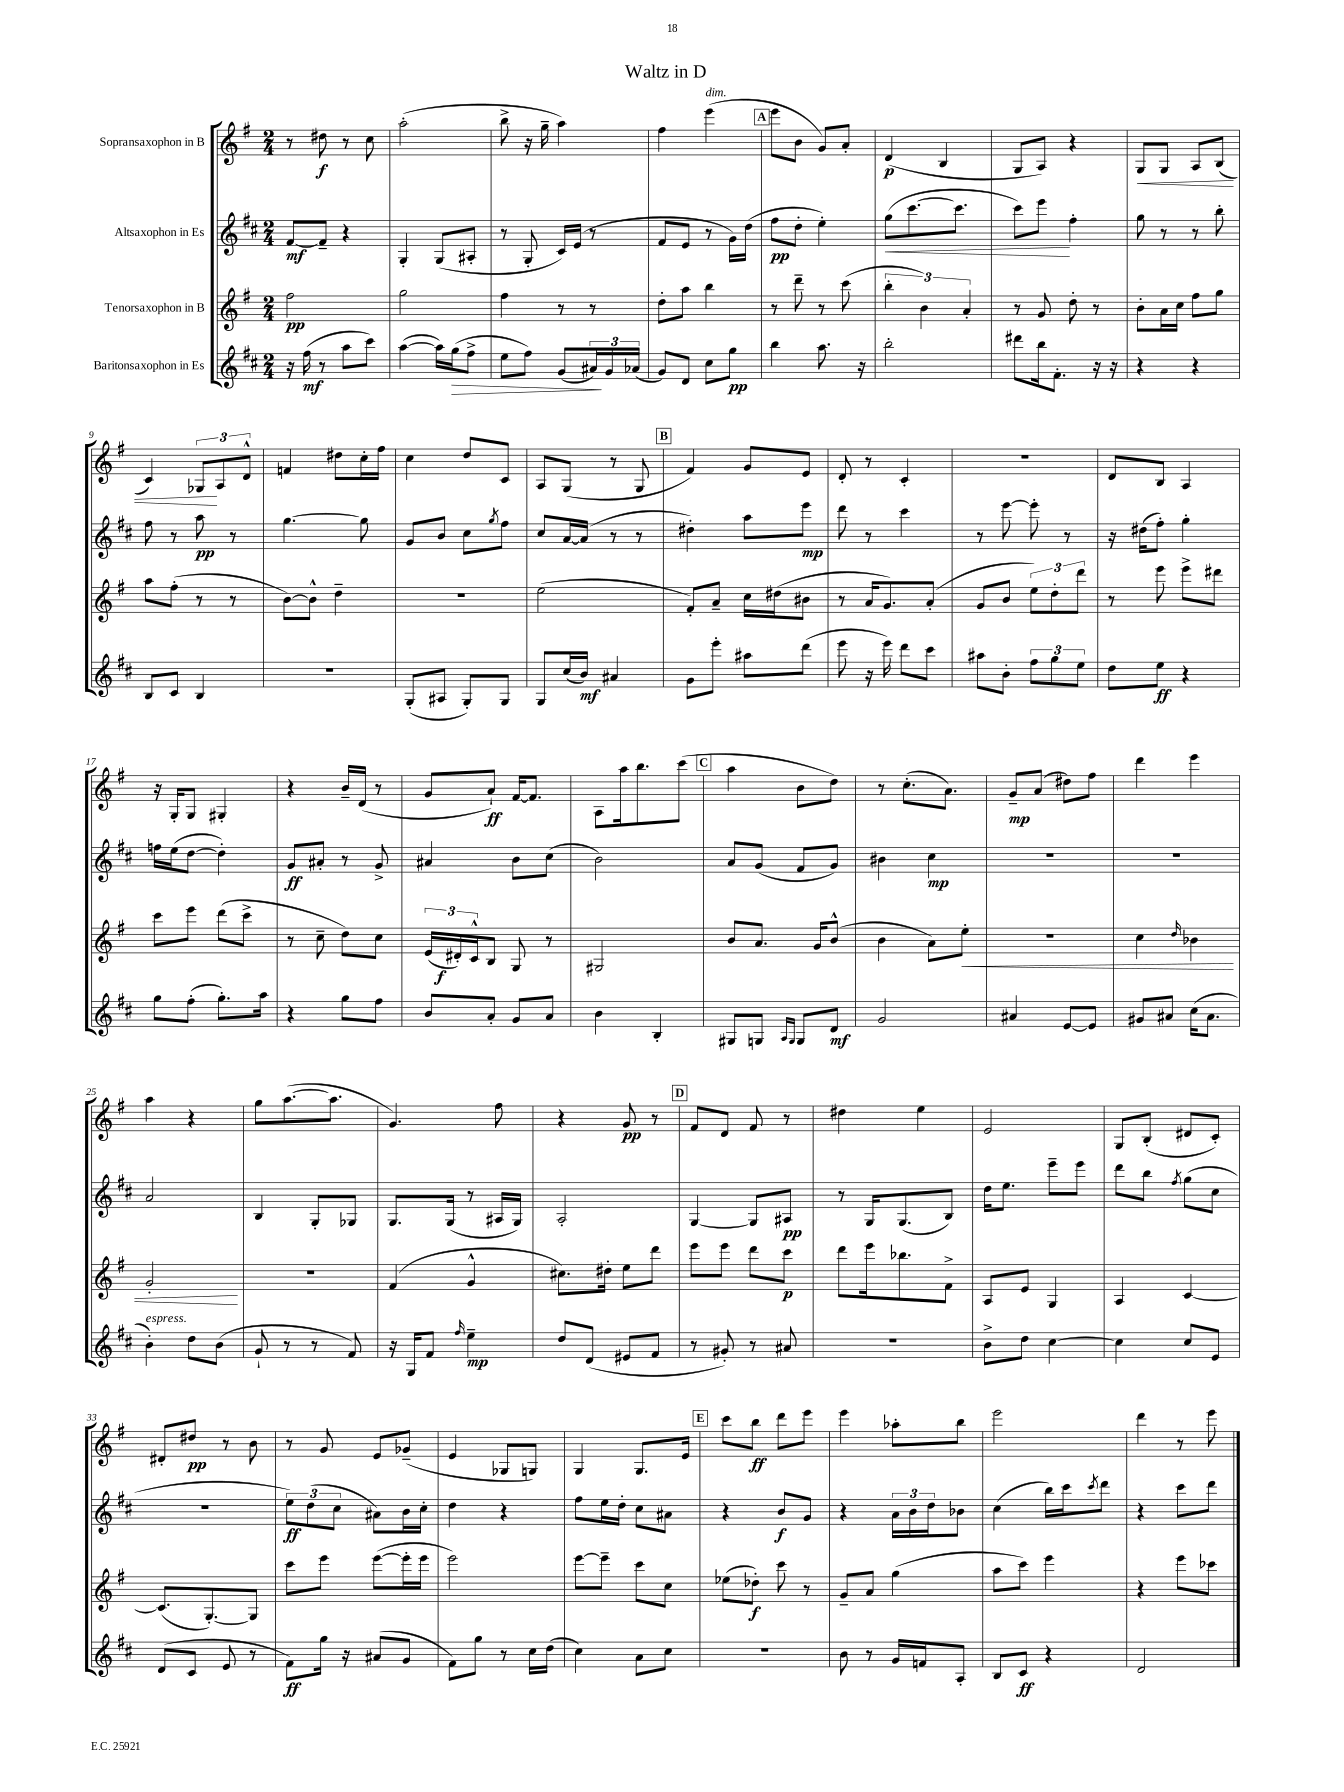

**kern	**kern	**kern	**kern
*staff4	*staff3	*staff2	*staff1
*clefG2	*clefG2	*clefG2	*clefG2
*k[f#c#]	*k[f#]	*k[f#c#]	*k[f#]
*M2/4	*M2/4	*M2/4	*M2/4
16r	2ff#\	[8f#/L	8r
(16ff#\	.	.	.
8r	.	8f#~/]J	8dd#\
8aa\L	.	4r	8r
8ccc#\J)	.	.	8cc\
=	=	=	=
([4aa\	2gg\	4G'/	(2aa'\
16aa\]LL)	.	(8G/L	.
(16gg\J	.	.	.
8ff#^\J	.	8A#'/J	.
=	=	=	=
8ee\L	4ff#\	8r	8bb^\
8ff#\J)	.	8G'/	16r
.	.	.	16gg~\
(8g/L	8r	16c#/LL)	4aa\)
.	.	(16e/JJ	.
24a#/L)	8r	8r	.
24g/	.	.	.
(24a-/JJ	.	.	.
=	=	=	=
8g/L)	8dd'\L	8f#/L	4ff#\
8d/J	8aa\J	8e/J	.
8cc#\L	4bb\	8r	(4eee\
8gg\J	.	16g\LL)	.
.	.	(16dd\JJ	.
=	=	=	=
4bb\	8r	8ff#\L	8eee\L
.	8ddd~\	8dd'\J	8b\J
8.aa\	8r	4ee'\)	8g/L)
.	(8ccc\	.	8a'/J
16r	.	.	.
=	=	=	=
2bb'\	6bb'\	(8gg\L	(4d/
.	.	[8.ccc#\	.
.	6b\)	.	.
.	.	.	4B/
.	.	8.ccc#\]J	.
.	6a'/	.	.
=	=	=	=
8ddd#\L	8r	8ccc#\L)	8G/L
16bb\k	8g/	8eee\J	8A/J)
8.f#'\J	.	.	.
.	8dd'\	4ff#'\	4r
16r	8r	.	.
16r	.	.	.
=	=	=	=
4r	8b'\L	8gg\	8G/L
.	16a\L	8r	8G/J
.	16cc\JJ	.	.
4r	8ff#\L	8r	8A/L
.	8gg\J	8bb'\	(8B/J
=	=	=	=
8B/L	8aa\L	8ff#\	4c/)
8c#/J	(8ff#'\J	8r	.
4B/	8r	8aa\	12G-/L
.	.	.	12A/
.	8r	8r	.
.	.	.	12d^^/J
=	=	=	=
2r	[8b\L)	[4.gg\	4f/
.	8b^^\]J	.	.
.	4dd~\	.	8dd#\L
.	.	8gg\]	16cc'\L
.	.	.	16ff#\JJ
=	=	=	=
(8G'/L	2r	8g/L	4cc\
8A#/J	.	8b/J	.
8G'/L)	.	8cc#\L	8dd/L
.	.	8qgg/	.
8G/J	.	8ff#\J	8c/J
=	=	=	=
8G/L	(2ee\	8cc#/L	8A/L
(16cc#/L	.	[16a/L	(8G/J
16b/JJ)	.	(16a/]JJ	.
4a#/	.	8r	8r
.	.	8r	8G/
=	=	=	=
8g\L	8f#'/L)	4dd#'\)	4f#/)
8eee'\J	8a~/J	.	.
8aa#\L	16cc\LL	8aa\L	8g/L
.	(16dd#\J	.	.
(8ddd\J	8b#\J	8eee\J	8e/J
=	=	=	=
8eee\	8r	8ddd\	8d'/
16r	16a/LK	8r	8r
16eee\)	8.g/)	.	.
8ddd\L	.	4ccc#\	4c'/
8ccc#\J	(8a'/J	.	.
=	=	=	=
8aa#\L	8g/L	8r	2r
8b'\J	8b/J	[8eee\	.
12ff#\L	12ee\L)	8eee'\]	.
12gg\	12dd'\	.	.
.	.	8r	.
12ee\J	12ddd\J	.	.
=	=	=	=
8dd\L	8r	16r	8d/L
.	.	(16dd#\LK	.
8ee\J	8eee\	8ff#'\J)	8B/J
4r	8eee^\L	4gg'\	4A/
.	8ddd#\J	.	.
=	=	=	=
8gg\L	8ccc\L	16ff\LL	16r
.	.	(16ee\J	16G'/LK
(8ff#'\J	8eee\J	[8dd\J	8G/J
8.gg'\L)	(8ddd\L	4dd'\])	4G#'/
.	8ccc^\J	.	.
16aa\Jk	.	.	.
=	=	=	=
4r	8r	8g/L	4r
.	8cc~\	8a#'/J	.
8gg\L	8dd\L)	8r	16b~/LL
.	.	.	(16d/JJ
8ff#\J	8cc\J	8g^/	8r
=	=	=	=
8b/L	(24e/LL	4a#/	8g/L
.	24d#'/)	.	.
.	24c^^/J	.	.
8a'/J	8B/J	.	8a`/J)
8g/L	8G/	8b\L	[16f#/LK
.	.	.	8.f#/]J
8a/J	8r	(8cc#\J	.
=	=	=	=
4b\	2G#/	2b\)	8A\L
.	.	.	16aa\k
.	.	.	8.bb\
4B'/	.	.	.
.	.	.	(8ccc\J
=	=	=	=
8G#/L	8b/L	8a/L	4aa\
8G/J	8.a/J	(8g/J	.
16qqA/LL	.	.	.
16qqG/JJ	.	.	.
8G/L	.	8f#/L	8b\L
.	16g/LK	.	.
8d/J	(8b^^/J	8g/J)	8dd\J)
=	=	=	=
2g/	4b\	4b#\	8r
.	.	.	(8.cc'\L
.	8a\L)	4cc#\	.
.	.	.	8.a\J)
.	8ee'\J	.	.
=	=	=	=
4a#/	2r	2r	8g~/L
.	.	.	(8a/J
[8e/L	.	.	8dd#\L)
8e/]J	.	.	8ff#\J
=	=	=	=
8g#/L	4cc\	2r	4ddd\
8a#/J	.	.	.
.	16qqdd/	.	.
(16cc#\LK	4b-\	.	4eee\
8.a#\J	.	.	.
=	=	=	=
4b'\)	2g'/	2a/	4aa\
8dd\L	.	.	4r
(8b\J	.	.	.
=	=	=	=
8g`/	2r	4B/	8gg\L
8r	.	.	([8.aa\
8r	.	8G'/L	.
.	.	.	8.aa\]J
8f#/)	.	8G-/J	.
=	=	=	=
16r	(4f#/	8.G/L	4.g/)
16G/LK	.	.	.
8f#/J	.	.	.
.	.	(16G/Jk	.
16qqff#/	.	.	.
4ee~\	4g^^/	8r	.
.	.	16A#/LL	8ff#\
.	.	16G/JJ)	.
=	=	=	=
8dd/L	8.cc#\L)	2A'/	4r
(8d/J	.	.	.
.	16dd#'\Jk	.	.
8e#/L	8ee\L	.	8g/
8f#/J	8ddd\J	.	8r
=	=	=	=
8r	8eee\L	[4G/	8f#/L
8g#'/)	8eee\J	.	8d/J
8r	8ddd\L	8G/]L	8f#/
8a#/	8ccc\J	8A#/J	8r
=	=	=	=
2r	8ddd\L	8r	4dd#\
.	16eee\k	16G/LK	.
.	8.bb-\	(8.G/	.
.	.	.	4ee\
.	8f#^\J	8B/J)	.
=	=	=	=
8b^\L	8A/L	16dd\LK	2e/
.	.	8.ee\J	.
8dd\J	8e/J	.	.
[4cc#\	4G/	8eee~\L	.
.	.	8eee\J	.
=	=	=	=
4cc#\]	4A/	8ddd\L	8G/L
.	.	8bb\J	(8B'/J
.	.	8qff#/	.
8cc#/L	[4c/	(8gg\L	8d#/L
8e/J	.	8cc#\J	8c'/J)
=	=	=	=
(8d/L	(8.c/]L	2r	8d#'/L
8c#/J	.	.	8dd#/J
.	[8.G'/)	.	.
8e/	.	.	8r
8r	8G/]J	.	8b\
=	=	=	=
8f#\L)	8ccc\L	12ee\L)	8r
.	.	(12dd\	.
16gg\Jk	8eee\J	.	8g/
.	.	12cc#\J	.
16r	.	.	.
(8a#/L	([8eee\L	8a#\L)	8e/L
8g/J	16eee'\]L	16b\L	(8g-~/J
.	16eee\JJ	16cc#'\JJ	.
=	=	=	=
8f#\L)	2eee\)	4dd\	4e/
8gg\J	.	.	.
8r	.	4r	8G-/L
16cc#\LL	.	.	8G/J)
(16dd\JJ	.	.	.
=	=	=	=
4cc#\)	[8eee\L	8ff#\L	4G/
.	8eee~\]J	16ee\L	.
.	.	16dd'\JJ	.
8a\L	8ccc\L	8cc#\L	8.G/L
8cc#\J	8cc\J	8a#\J	.
.	.	.	16e/Jk
=	=	=	=
2r	(8ee-\L	4r	8ccc\L
.	8dd-'\J)	.	8bb\J
.	8ccc\	8b/L	8ddd\L
.	8r	8g/J	8eee\J
=	=	=	=
8b\	8g~/L	4r	4eee\
8r	8a/J	.	.
16g/LL	(4gg\	24a\LL	8aa-'\L
.	.	24b\	.
16f/J	.	.	.
.	.	24dd\J	.
8A'/J	.	8b-\J	8bb\J
=	=	=	=
8B/L	8aa\L	(4cc#\	2eee\
8c#/J	8ccc\J)	.	.
4r	4eee\	16bb\LL)	.
.	.	16ccc#\J	.
.	.	8qccc#/	.
.	.	8ddd\J	.
=	=	=	=
2d/	4r	4r	4ddd\
.	8eee\L	8ccc#\L	8r
.	8ccc-\J	8ddd\J	8eee\
==	==	==	==
*-	*-	*-	*-
